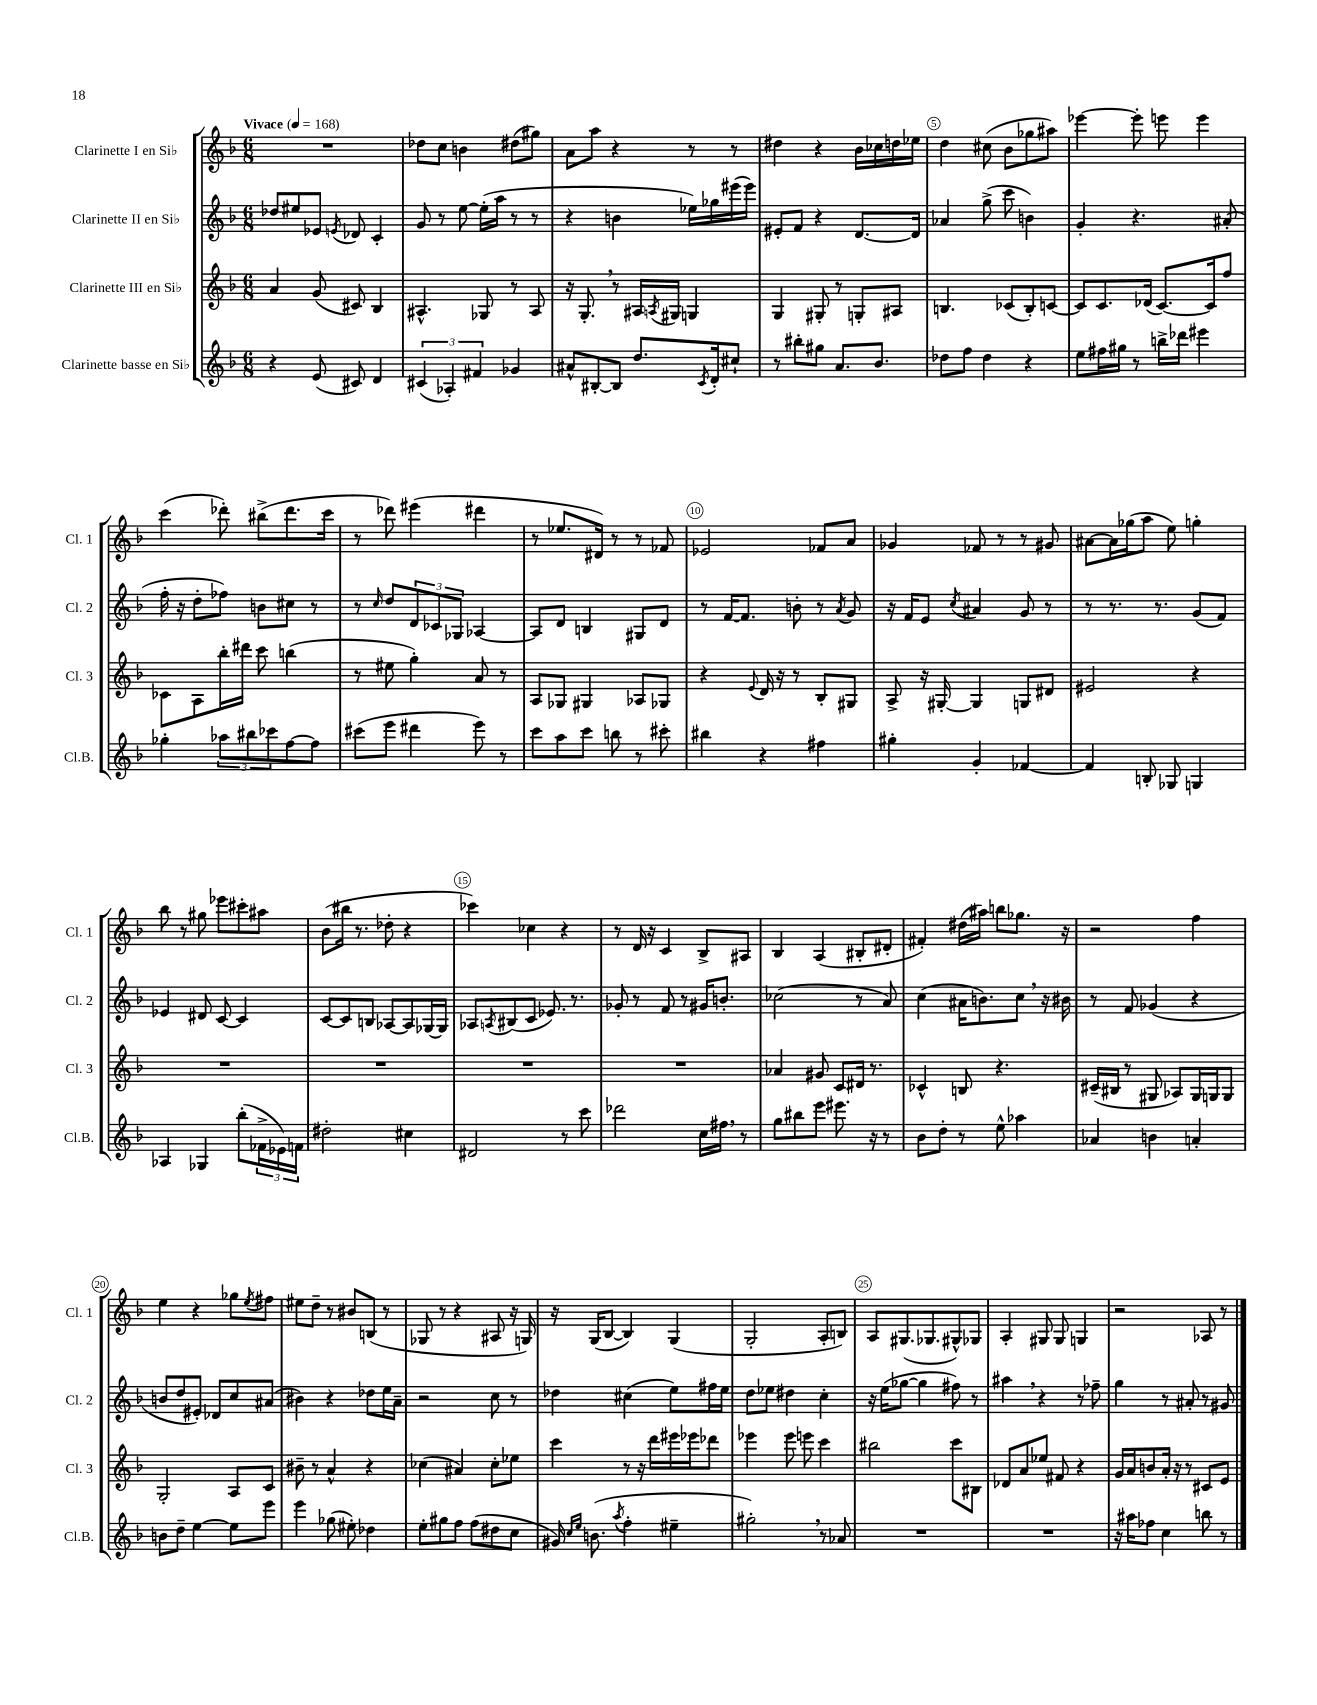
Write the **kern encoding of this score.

**kern	**kern	**kern	**kern
*part4	*part3	*part2	*part1
*staff4	*staff3	*staff2	*staff1
*I"Clarinette basse en Si♭	*I"Clarinette III en Si♭	*I"Clarinette II en Si♭	*I"Clarinette I en Si♭
*I'Cl.B.	*I'Cl. 3	*I'Cl. 2	*I'Cl. 1
*clefG2	*clefG2	*clefG2	*clefG2
*k[b-]	*k[b-]	*k[b-]	*k[b-]
*M6/8	*M6/8	*M6/8	*M6/8
*MM168	*MM168	*MM168	*MM168
=1	=1	=1	=1
!	!	!	!LO:TX:a:B:t=Vivace
4r	4a/	8dd-X/L	2.r
.	.	8ee#X/	.
(8e/	(8g/	8e-X/J	.
.	.	8qen/	.
8c#X/)	8c#X/)	8d-X/	.
4d/	4B-/	4c'/	.
=2	=2	=2	=2
(6c#X/	4.A#X^^/	8g/	8dd-X\L
.	.	8r	8cc\J
6A-X'/)	.	.	.
.	.	[8ee\	4bn\
6f#X/	.	.	.
.	8G-X/	(16ee'\LL]	.
.	.	16aa\JJ	.
4g-X/	8r	8r	(8dd#X\L
.	8A#/	8r	8gg#X\J)
=3	=3	=3	=3
8a#X^^/L	16r	4r	8a\L
.	8.G',/	.	.
[8B#X'/	.	.	8aa\J
8B#/J]	8r	4bn\	4r
8.dd/L	16A#X/LL	.	.
.	8qAn/	.	.
.	16G#X/JJ	.	.
.	4Gn/	16ee-X\LL)	8r
8qc/	.	.	.
16d'/k	.	16gg-X\	.
8cc#X`/J	.	(16eee#X\	8r
.	.	16eee#\JJ)	.
=4	=4	=4	=4
8r	4G/	8e#X'/L	4dd#X\
8bb#X'\L	.	8f/J	.
8gg#X\J	8G#X'/	4r	4r
8.a/L	8r	.	.
.	8Gn'/L	[8.d/L	16b-\LL
8.b-/J	.	.	16cc-X\
.	8A#X/J	.	16ddn\
.	.	16d/Jk]	16ee-X\JJ
=5	=5	=5	=5
8dd-X\L	4.Bn/	4a-X/	4dd\
8ff\J	.	.	.
4dd-\	.	(8gg^\	(8cc#X\
.	(8c-X/L	8ccc\	8b-\L
4r	8B'/)	4bn\)	8gg-X\
.	[8cn/J	.	8aa#X\J)
=6	=6	=6	=6
8ee\L	8c/L]	4g'/	[4eee-X\
16ff#X\L	8.c/	.	.
16gg#X\JJ	.	.	.
8r	.	4.r	8eee-'\]
.	(16d-X/Jk	.	.
16bbn^\LL	[8.c/L)	.	8eeen\
16ddd-X\JJ	.	.	.
4eee#X\	.	.	4eee\
.	16c/k]	.	.
.	8ff/J	(8a#X'/	.
!!LO:LB:g=z
=7	=7	=7	=7
4gg-X'\	8c-X\L	16ff'\	(4ccc\
.	.	16r	.
.	8A\	8dd'\L	.
12aa-X\L	16bb-'\L	8ff-X\J)	8ddd-X'\)
.	16ddd#X\JJ	.	.
12bb#X\	.	.	.
.	8ccc\	8bn\L	(8bb#X^\L
12ccc-X\	.	.	.
[8ff\	(4bbn\	8cc#X\J	8.ddd-\
8ff\J]	.	8r	.
.	.	.	16ccc\Jk
=8	=8	=8	=8
(8ccc#X\L	8r	8r	8r
.	.	16qqcc/	.
8eee\J	8ee#X\	8dd/L	8ddd-X\)
4ddd#X\	4gg'\)	12d/	(4eee#X\
.	.	12c-X/	.
.	.	12G-X/J	.
8eee\)	8a/	[4A-X/	4ddd#X\
8r	8r	.	.
=9	=9	=9	=9
8ccc\L	8A/L	8A-/L]	8r
8aa\	8G-X/J	8d/J	8.ee-X/L
8ccc\J	4G#X/	4Bn/	.
.	.	.	16d#X/Jk)
8bbn\	.	.	8r
8r	8A-X/L	8G#X/L	8r
8ccc#X'\	8G-X/J	8d/J	8f-X/
=10	=10	=10	=10
4bb#X\	4r	8r	2e-X/
.	.	[16f/KL	.
.	.	8.f/J]	.
.	8qqe/	.	.
4r	16d/	.	.
.	16r	.	.
.	8r	8bn'\	.
4ff#X\	8B-'/L	8r	8f-X/L
.	.	8qa/	.
.	8G#X/J	8g/	8a/J
=11	=11	=11	=11
4gg#X'\	8A^/	16r	4g-X/
.	.	16f/KL	.
.	16r	8e/J	.
.	[16G#X'/	.	.
.	.	8qcc/	.
4g'/	4G#/]	4a#X/	8f-X/
.	.	.	8r
[4f-X/	8Gn/L	8g/	8r
.	8d#X/J	8r	8g#X/
=12	=12	=12	=12
4f-/]	2e#X/	8r	[8a#X\L
.	.	8.r	16a#\L]
.	.	.	(16gg-X\J
8Bn'/	.	.	8aa\J
.	.	8.r	.
8G-X/	.	.	8ee\)
4Gn/	4r	(8g/L	4ggn'\
.	.	8f/J)	.
!!LO:LB:g=z
=13	=13	=13	=13
4A-X/	2.r	4e-X/	8bb-\
.	.	.	8r
4G-X/	.	8d#X/	8gg#X\
.	.	[8c/	8eee-X\L
(8bb-'\L	.	4c/]	8ccc#X'\
24f-X^\L	.	.	8aa#X\J
24e-X\)	.	.	.
24fn\JJ	.	.	.
=14	=14	=14	=14
2dd#X'\	2.r	[8c/L	(8b-\L
.	.	8c/]	16bb#X\Jk
.	.	.	8.r
.	.	8Bn/J	.
.	.	[8A-X/L	8dd-X'\
4cc#X\	.	8A-/]	4r
.	.	[16G-X/L	.
.	.	16G-/JJ]	.
=15	=15	=15	=15
2d#X/	2.r	8A-X/L	4ccc-X\)
.	.	8qAn/	.
.	.	(8B#X/	.
.	.	8c/J	4cc-X\
.	.	8.e-X/)	.
8r	.	.	4r
.	.	8.r	.
8ccc\	.	.	.
=16	=16	=16	=16
2ddd-X\	2.r	8g-X'/	8r
.	.	8r	16d/
.	.	.	16r
.	.	8f/	4c/
.	.	8r	.
16cc\LL	.	16g#X/KL	8B-^/L
16ff#X,\JJ	.	8.bn'/J	.
8r	.	.	8A#X/J
=17	=17	=17	=17
8gg\L	4a-X/	(2cc-X\	4B-/
8bb#X\	.	.	.
8eee\J	8g#X/	.	(4A/
8.eee#X\	8c/L	.	.
.	16d#X/Jk	8r	8B#X'/L
16r	8.r	.	.
8r	.	8a/)	8d#X'/J
=18	=18	=18	=18
8b-\L	4c-X^^/	(4cc\	4f#X'/)
8dd'\J	.	.	.
8r	8Bn/	16a#X\KL	(16dd#X\LL
.	.	8.bn\)	16aa#X\JJ)
8ee^^\	4.r	.	8bbn\L
4aa-X\	.	8cc,\J	8.gg-X\J
.	.	16r	.
.	.	16b#X\	16r
=19	=19	=19	=19
4a-X/	(16c#X~/LL	8r	2r
.	16B#X/JJ	.	.
.	8r	8f/	.
4bn\	8G#X/	(4g-X/	.
.	8A-X/L)	.	.
4an'/	16G#/L	4r	4ff\
.	16Gn/J	.	.
.	8G/J	.	.
!!LO:LB:g=z
=20	=20	=20	=20
8bn\L	2G'/	8bn/L	4ee\
8dd~\J	.	8dd/	.
[4ee\	.	8e#X'/J)	4r
.	.	8d-X/L	.
8ee\L]	8A/L	8cc/	8gg-X\L
.	.	.	8qee/
8eee\J	8c/J	(8a#X/J	8ff#X\J
=21	=21	=21	=21
4eee\	8b#X~\	4b#X\)	8ee#X\L
.	8r	.	8dd~\J
(8gg-X\	4a^^/	4r	8r
8ee#X'\)	.	.	8b#X/L
4dd-X\	4r	8dd-X\L	(8Bn/J
.	.	16ee\L	8r
.	.	16a~\JJ	.
=22	=22	=22	=22
8ee'\L	(4cc-X\	2r	8G-X/
8gg#X\	.	.	8r
8ff\J	4a#X/)	.	4r
(8ff\L	.	.	.
8dd#X\	8cc-'\L	8cc\	8A#X/
8cc\J	8ee-X\J	8r	16r
.	.	.	16Gn/)
=23	=23	=23	=23
16g#X/)	4ccc\	4dd-X\	16r
16qqcc/LL	.	.	.
16qqee/JJ	.	.	.
(8.bn\	.	.	(16G/KL
.	.	.	[8B-/J
8qaa/	.	.	.
4ff'\	8r	(4cc#X\	4B-/])
.	16r	.	.
.	16ddd\LL	.	.
4ee#X~\	16eee#X\	8ee\L)	(4G/
.	16eee-X\J	.	.
.	8ddd-X\J	16ff#X\L	.
.	.	16ee\JJ	.
=24	=24	=24	=24
2gg#X',\)	4eee-X\	8dd\L	2G'/
.	.	8ee-X\J	.
.	8eee-\	4dd#X\	.
.	8eeen\	.	.
8r	4ccc\	4cc'\	8A'/L
8a-X/	.	.	8Bn/J)
=25	=25	=25	=25
2.r	2bb#X\	16r	8A/L
.	.	(16ee\KL	.
.	.	[8gg-X\J	(8.G#X/
.	.	4gg-\]	.
.	.	.	8.G-X/
.	8ccc\L	8ff#X\)	8G#X^^/)
.	8B#X\J	8r	8G-X/J
=26	=26	=26	=26
2.r	8d-X/L	4aa#X,\	4A'/
.	8a/	.	.
.	8ee-X/J	4r	8G#X/
.	8f#X/	.	8G#/
.	4r	8r	4Gn/
.	.	8ff-X~\	.
=27	=27	=27	=27
16r	16g/LL	4gg\	2r
16aa#X\KL	16a/J	.	.
8ff-X\J	8bn/	.	.
4cc\	16a'/Jk	8r	.
.	16r	.	.
.	8r	8a#X'/	.
8bbn\	8c#X/L	8r	8A-X/
8r	8e/J	8g#X/	8r
==	==	==	==
*-	*-	*-	*-
